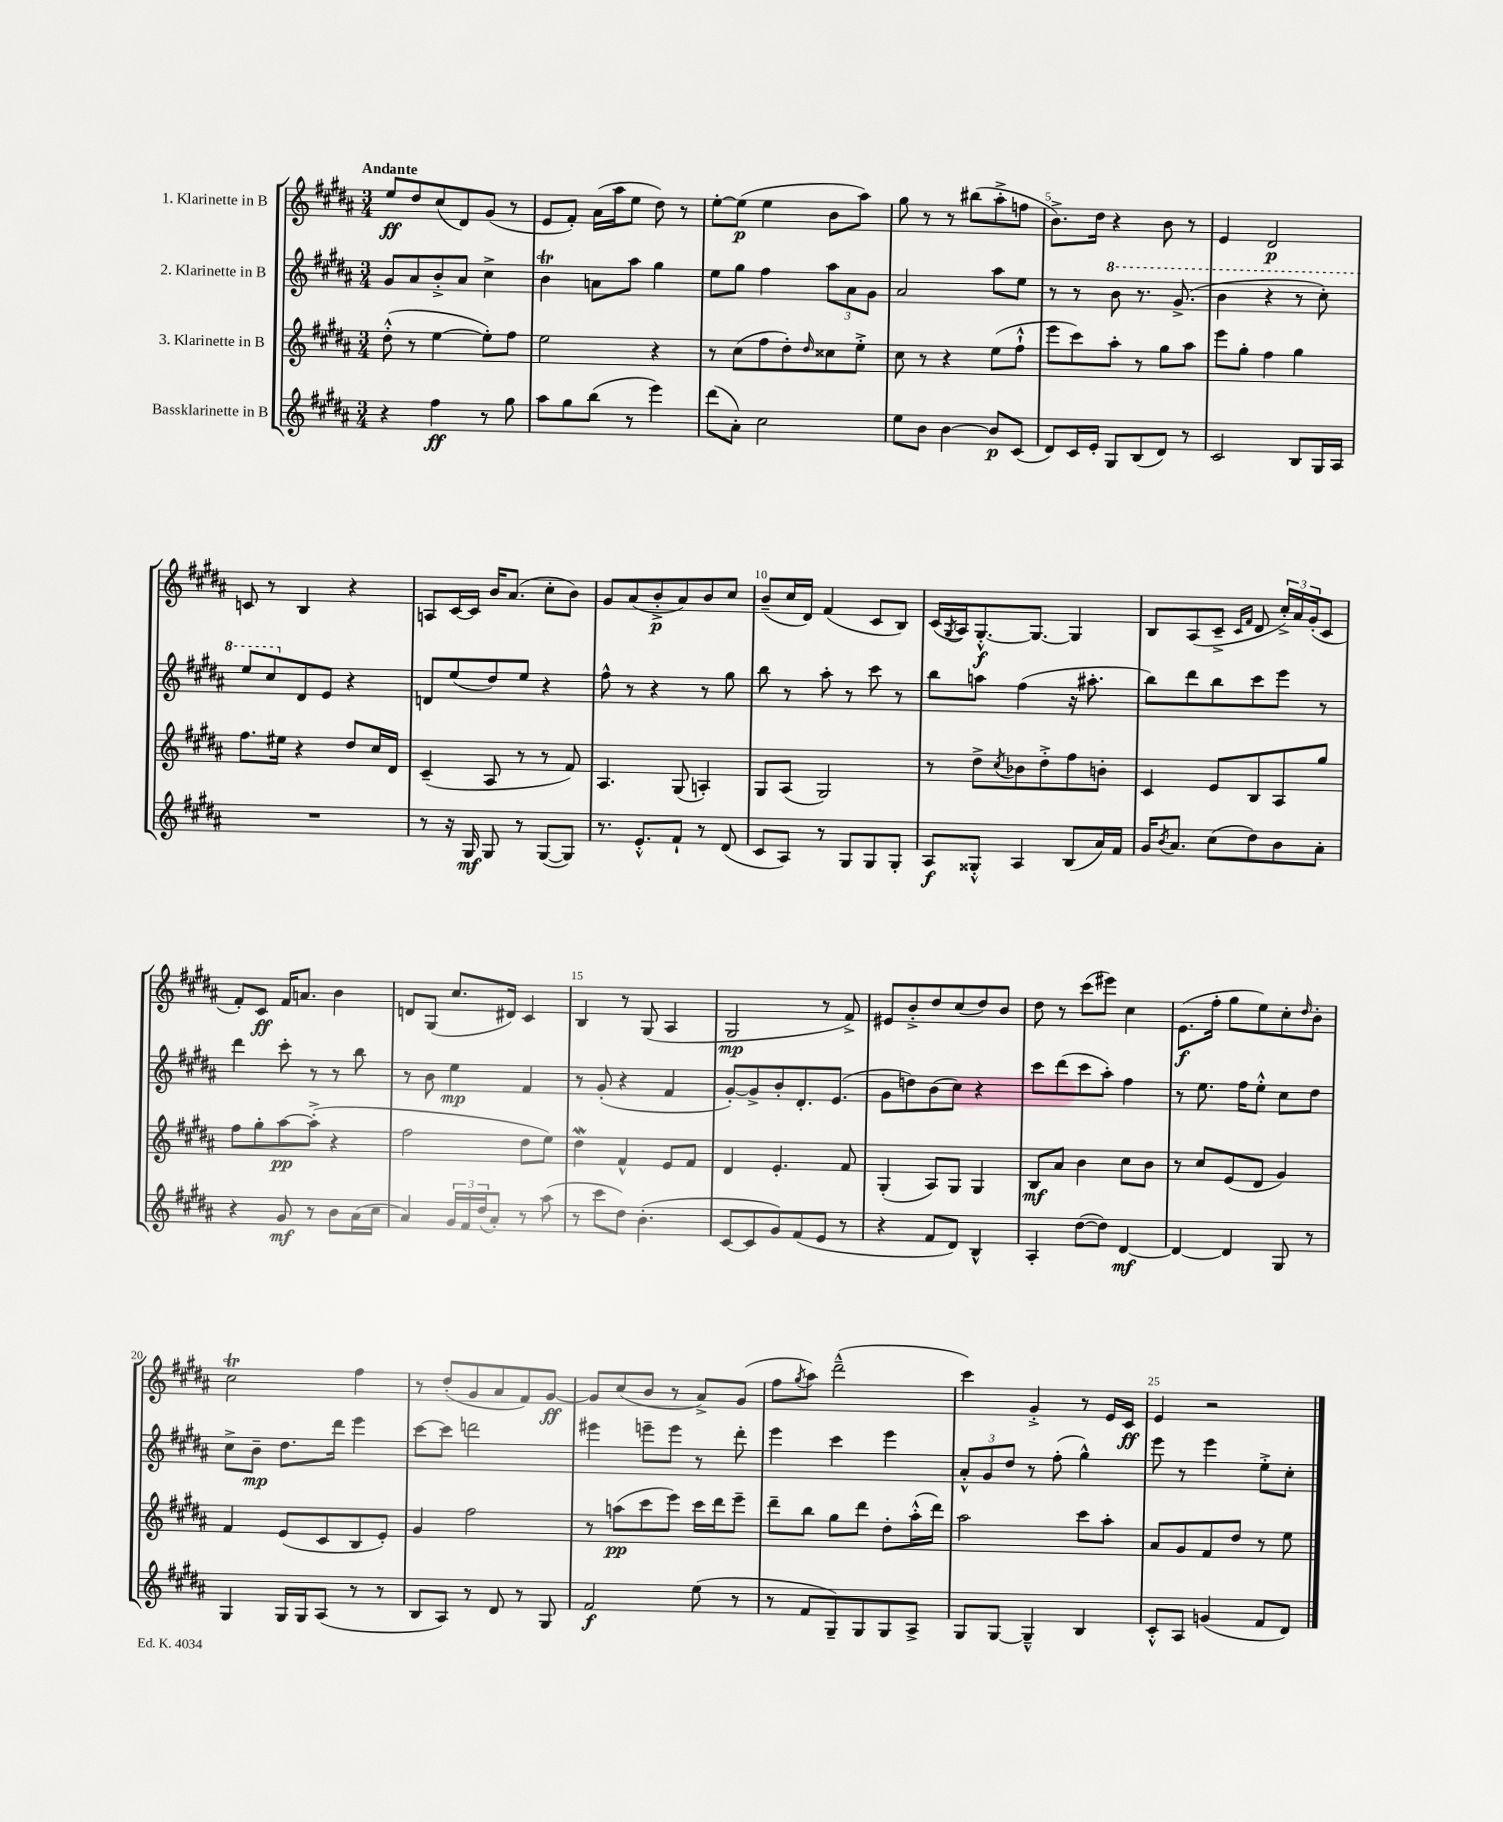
<<
\new StaffGroup <<
\new Staff = "s0" \with { instrumentName = "1. Klarinette in B" } {
    \clef treble \key b \major \numericTimeSignature \time 3/4 \tempo "Andante"
    e''8\ff dis''8 cis''8( dis'8) gis'8( r8 |
    e'8 fis'8-.) ais'16( ais''16 e''8 dis''8) r8 |
    e''8~-. e''8\p( e''4 b'8 ais''8) |
    gis''8 r8 r8 bis''8( ais''8-.-> f''8 |
    b'8.->) dis''16 r4 b'8 r8 |
    e'4 dis'2\p |
    c'8 r8 b4 r4 |
    a8 cis'16~ cis'16 b'16 ais'8.( cis''8-. b'8) |
    gis'8 ais'8( b'8-.->\p ais'8) b'8 cis''8 |
    b'8--( cis''16 dis'16) fis'4( cis'8 b8) |
    cis'16( \acciaccatura { gis8 } ais16) gis8.~-.-^\f gis8.~ gis4 |
    b8 ais8( cis'8---> \grace { cis'16 fis'16 } dis'8 \tuplet 3/2 { cis''16-.->) ais'16 gis'16-.( } cis'8 |
    fis'8-.) cis'8\ff fis'16 a'8. b'4 |
    d'8 gis8( cis''8. dis'16) cis'4 |
    b4 r8 gis8( ais4 |
    gis2\mp r8 fis'8->) |
    eis'8 b'8-.-> dis''8 cis''8( dis''8) b'8 |
    dis''8 r8 cis'''8( eis'''8) cis''4 |
    e'8.\f( fis''16-. gis''8 e''8) cis''8-. \grace { dis''16 } b'8-. |
    cis''2\trill fis''4 |
    r8 dis''8-.( gis'8 ais'8 fis'8) gis'8~\ff |
    gis'8 cis''8( b'8 r8 ais'8->) gis'8( |
    fis''8 \acciaccatura { gis''8 } ais''8) dis'''2---^( |
    cis'''4) gis'4-.-> r8 e'16 cis'16\ff |
    e'4 r2 \bar "|." |
}
\new Staff = "s1" \with { instrumentName = "2. Klarinette in B" } {
    \clef treble \key b \major \numericTimeSignature \time 3/4
    gis'8 ais'8 b'8-.-> ais'8 cis''4-> |
    b'4\trill a'8 ais''8 gis''4 |
    e''8 gis''8 fis''4 \tuplet 3/2 { ais''8 ais'8 gis'8 } |
    ais'2 ais''8 e''8 |
    r8 r8 \ottava #1 b''8 r8. gis''8.->( |
    b''4 r4 r8 cis'''8-.) |
    e'''8 cis'''8 \ottava #0 dis'8 e'8 r4 |
    d'8 e''8( dis''8) e''8 r4 |
    fis''8-^ r8 r4 r8 gis''8 |
    b''8 r8 ais''8-. r8 cis'''8 r8 |
    b''8 a''8 fis''4( r16 ais''8.-. |
    b''8) dis'''8 b''8 cis'''8 e'''8 r8 |
    dis'''4 cis'''8-. r8 r8 b''8 |
    r8 b'8 e''4\mp fis'4 |
    r8 gis'8-.( r4 fis'4 |
    gis'8~-.) gis'8-> b'8-. dis'8.-. e'8.( |
    gis'8 d''8) b'8( cis''8) r4 |
    cis'''8 dis'''8( cis'''8 ais''8-.) fis''4 |
    r8 e''8. fis''16 e''8-.-^ cis''8 dis''8 |
    cis''8-> b'8--\mp dis''8. dis'''16 e'''4 |
    cis'''8~ cis'''8 d'''2 |
    eis'''4 e'''8-- e'''8 r8 dis'''8-. |
    e'''4 cis'''4 e'''4 |
    \tuplet 3/2 { ais'8-.-^ gis'8 dis''8 } r8 fis''8-.( gis''4-^) |
    e'''8 r8 e'''4 e''8-.-> cis''8-. \bar "|." |
}
\new Staff = "s2" \with { instrumentName = "3. Klarinette in B" } {
    \clef treble \key b \major \numericTimeSignature \time 3/4
    dis''8-.-^( r8 e''4~ e''8-.) fis''8 |
    e''2 r4 |
    r8 cis''8( fis''8 dis''8-.) \grace { dis''16 } cisis''8 e''8-.-> |
    cis''8 r8 r4 e''8( fis''8-!-^ |
    e'''8 cis'''8) ais''8-. r8 gis''8 ais''8 |
    e'''8 gis''8-. fis''4 gis''4 |
    fis''8. eis''16 r4 dis''8 cis''16 dis'16 |
    cis'4--( ais8 r8 r8 fis'8) |
    ais4. gis8( a4-.) |
    gis8 ais8( gis2) |
    r8 dis''8-> \acciaccatura { cis''8 } bes'8 dis''8-.-> fis''8 b'8-. |
    cis'4 e'8 b8 ais8 gis''8 |
    fis''8 gis''8-. ais''8~\pp ais''8-.->( r4 |
    fis''2 dis''8 e''8) |
    dis''4\mordent fis'4-^ e'8 fis'8 |
    dis'4 e'4.-. fis'8 |
    gis4-.( ais8) gis8 gis4 |
    b8\mf ais'8 b'4 cis''8 b'8 |
    r8 cis''8 e'8( dis'8 gis'4) |
    fis'4 e'8( cis'8 b8 e'8-.) |
    gis'4 fis''2 |
    r8 a''8\pp( cis'''8 e'''8) cis'''16 dis'''16 e'''8-- |
    dis'''8-- b''8 gis''8 dis'''8 dis''8-. ais''16-.-^( dis'''16) |
    ais''2 cis'''8 ais''8-. |
    ais'8 gis'8 fis'8 dis''8 r8 e''8 \bar "|." |
}
\new Staff = "s3" \with { instrumentName = "Bassklarinette in B" } {
    \clef treble \key b \major \numericTimeSignature \time 3/4
    r4 fis''4\ff r8 gis''8 |
    ais''8 gis''8 b''8( r8 e'''4) |
    dis'''8( ais'8-.) cis''2 |
    e''8 b'8 b'4~ b'8\p cis'8( |
    dis'8) cis'16 e'16-. gis8 b8( dis'8) r8 |
    cis'2 b8 gis16 ais16 |
    R2. |
    r8 r16 gis16\mf gis8 r8 gis8~( gis8) |
    r8. e'8.-.-^ fis'8-! r8 dis'8( |
    cis'8 ais8) r8 gis8 gis8 gis8-. |
    ais8\f gisis8-.-^ ais4 b8( ais'16) fis'16 |
    gis'16 \acciaccatura { b'8 } ais'8. cis''8( dis''8) b'8 ais'8-. |
    r4 gis'8\mf r8 b'8 ais'16( cis''16 |
    ais'4) \tuplet 3/2 { gis'16 fis'16 dis''16( } ais'8-.) r8 ais''8( |
    r8 cis'''8 dis''8) b'4.-.( |
    cis'8~ cis'8 gis'8) fis'8( e'8 r8 |
    r4 fis'8 dis'8) b4-^ |
    ais4-. dis''8~( dis''8) dis'4~\mf |
    dis'4~ dis'4 gis8 r8 |
    gis4 gis16 gis16 ais8( r8 r8 |
    b8 ais8) r8 dis'8 r8 gis8 |
    fis'2\f e''8( r8 |
    r8 fis'8 gis8--) gis8 gis8 ais8-> |
    gis8 gis8~ gis4---^ b4 |
    cis'8-.-^ ais8 g'4( fis'8 dis'8) \bar "|." |
}
>>
>>
\layout { \context { \Score \override BarNumber.break-visibility = ##(#f #t #t) barNumberVisibility = #(every-nth-bar-number-visible 5) } }
